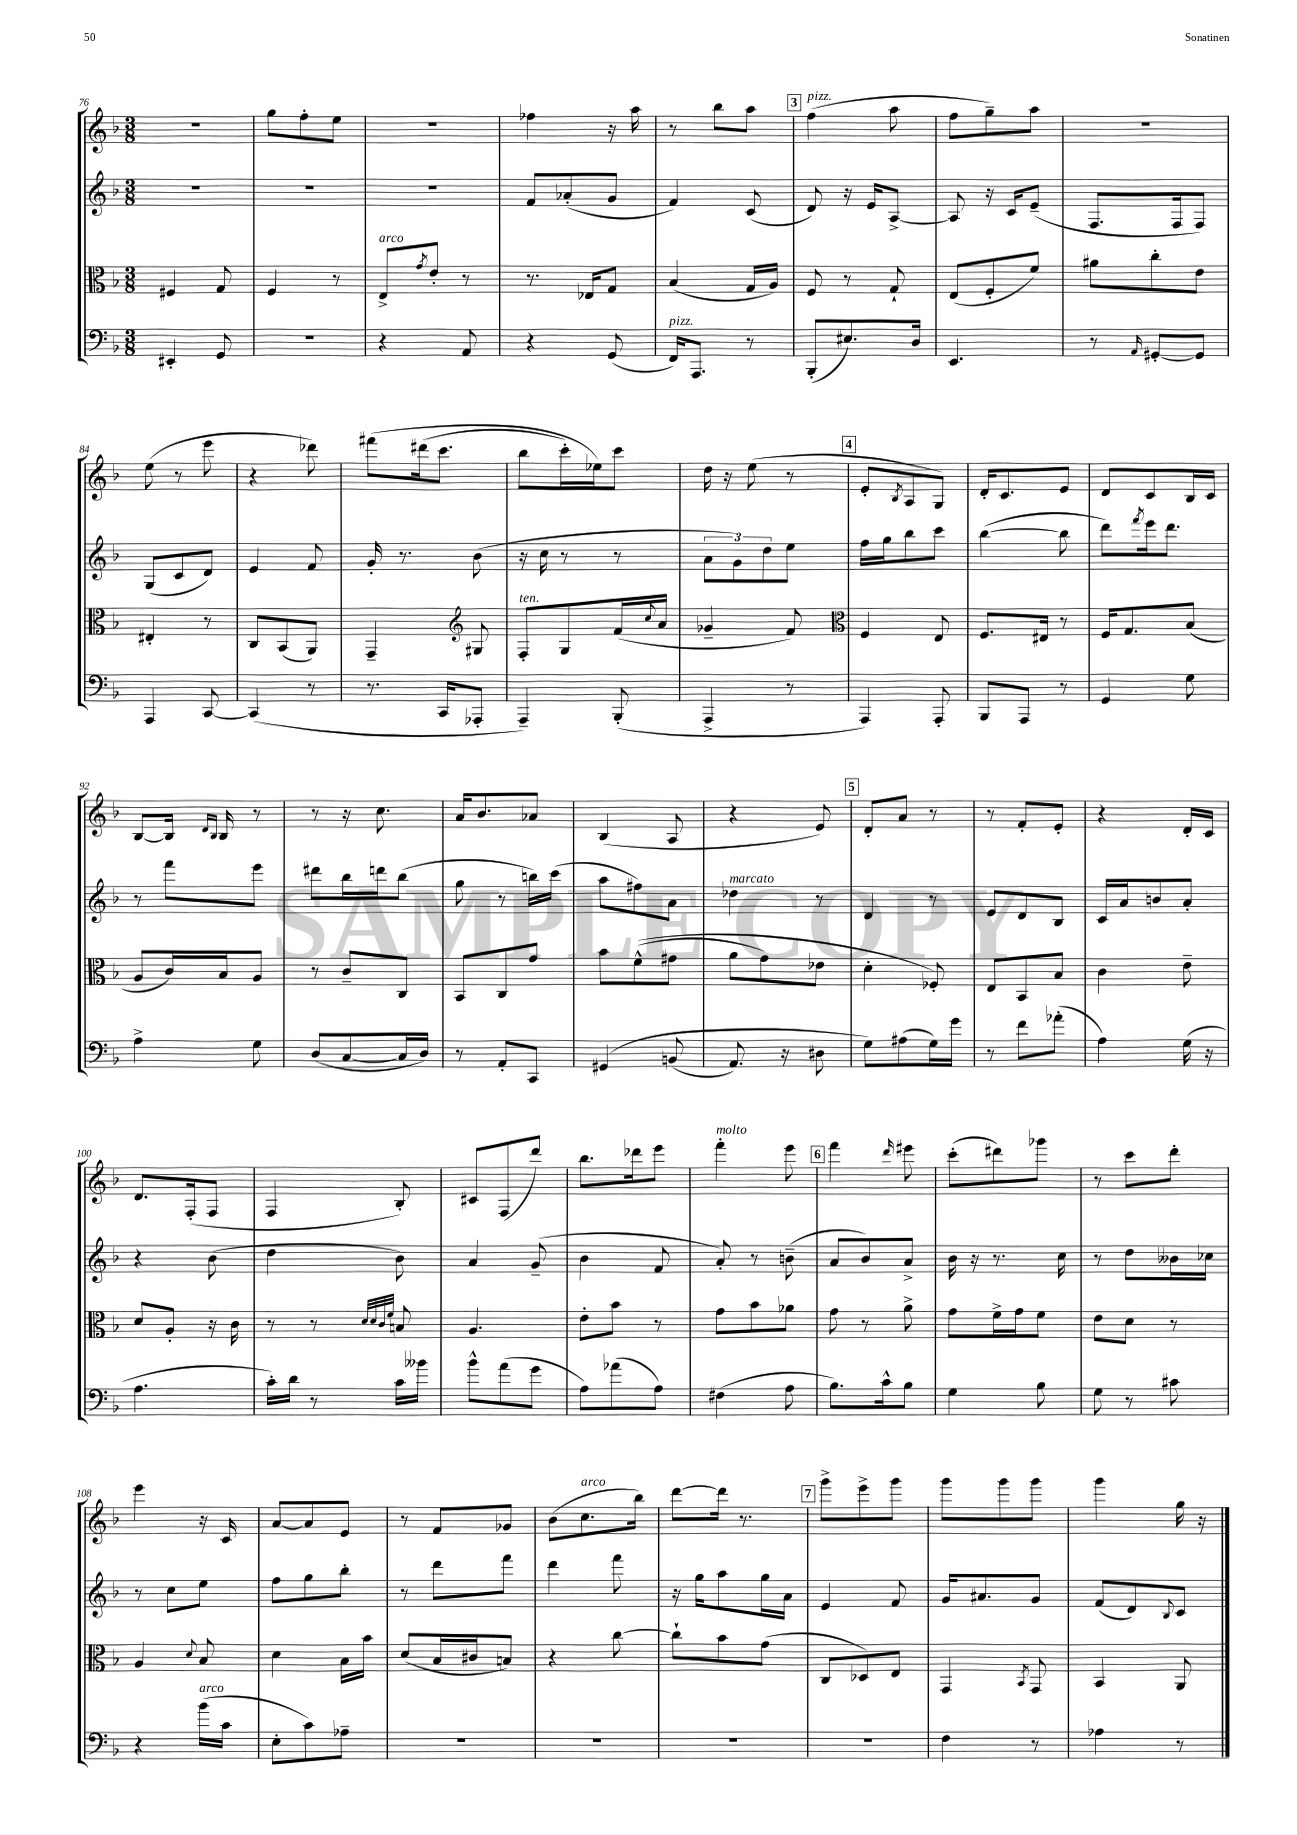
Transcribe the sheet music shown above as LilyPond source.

<<
\new StaffGroup <<
\new Staff = "s0" {
    \clef treble \key f \major \numericTimeSignature \time 3/8
    R4. |
    g''8 f''8-. e''8 |
    R4. |
    fes''4 r16 a''16 |
    r8 bes''8 a''8 |
    \mark \markup { \box "3" } f''4^\markup { \italic "pizz." }( a''8 |
    f''8 g''8--) a''8 |
    R4. |
    e''8( r8 e'''8 |
    r4 des'''8) |
    fis'''8\( dis'''16( c'''8. |
    bes''8 c'''16-.) ees''16\) c'''8 |
    d''16 r16 e''8( r8 |
    \mark \markup { \box "4" } e'8-. \acciaccatura { bes8 } a8 g8) |
    d'16-. c'8. e'8 |
    d'8 c'8 bes16 c'16 |
    bes8~ bes16 \grace { d'16 bes16 } bes16 r8 |
    r8 r16 c''8. |
    a'16 bes'8. aes'8 |
    bes4( a8 |
    r4 e'8) |
    \mark \markup { \box "5" } d'8-. a'8 r8 |
    r8 f'8-. e'8-. |
    r4 d'16-. c'16 |
    d'8. f16-.( f8 |
    f4 bes8-.) |
    cis'8 f8( d'''8) |
    bes''8. des'''16 e'''8 |
    f'''4-.^\markup { \italic "molto" } e'''8 |
    \mark \markup { \box "6" } f'''4 \grace { d'''16 } eis'''8 |
    c'''8-.( dis'''8) ges'''8 |
    r8 c'''8 d'''8-. |
    e'''4 r16 c'16 |
    a'8~ a'8 e'8 |
    r8 f'8 ges'8 |
    bes'8( c''8.^\markup { \italic "arco" } bes''16) |
    d'''8~ d'''16 r8. |
    \mark \markup { \box "7" } g'''8-> e'''8-> g'''8 |
    g'''8 g'''8 g'''8 |
    g'''4 g''16 r16 \bar "|." |
}
\new Staff = "s1" {
    \clef treble \key f \major \numericTimeSignature \time 3/8
    R4. |
    R4. |
    R4. |
    f'8 aes'8-.( g'8 |
    f'4) c'8( |
    \mark \markup { \box "3" } d'8) r16 e'16 a8~-> |
    a8 r16 c'16 e'8--( |
    f8. f16 f8) |
    g8( c'8 d'8) |
    e'4 f'8 |
    g'16-. r8. bes'8( |
    r16 c''16 r8 r8 |
    \tuplet 3/2 { a'8 g'8) d''8 } e''8 |
    \mark \markup { \box "4" } f''16 g''16 bes''8 c'''8 |
    bes''4~( bes''8 |
    d'''8) \acciaccatura { f'''8 } e'''16 d'''8. |
    r8 f'''8 e'''8 |
    dis'''8 bes''16 d'''16 bes''8( |
    g''8 r8 b''16) c'''16( |
    a''8 fis''8) a'8 |
    des''4^\markup { \italic "marcato" } r8 |
    \mark \markup { \box "5" } d'4 r8 |
    e'8 d'8 bes8 |
    c'16 a'16 b'8 a'8-. |
    r4 bes'8( |
    d''4 bes'8) |
    a'4 g'8--( |
    bes'4 f'8 |
    a'8-.) r8 b'8--( |
    \mark \markup { \box "6" } a'8 bes'8) a'8-> |
    bes'16 r16 r8. c''16 |
    r8 d''8 beses'16 ces''16 |
    r8 c''8 e''8 |
    f''8 g''8 bes''8-. |
    r8 d'''8 f'''8 |
    d'''4 f'''8 |
    r16 g''16 a''8 g''16 a'16 |
    \mark \markup { \box "7" } e'4 f'8 |
    g'16 ais'8. g'8 |
    f'8( d'8) \appoggiatura { bes8 } c'8 \bar "|." |
}
\new Staff = "s2" {
    \clef alto \key f \major \numericTimeSignature \time 3/8
    fis4 g8 |
    f4 r8 |
    e8->^\markup { \italic "arco" } \acciaccatura { g'8 } e'8-. r8 |
    r8. ees16 g8 |
    bes4( g16 a16) |
    \mark \markup { \box "3" } f8 r8 g8-! |
    e8( f8-. f'8) |
    ais'8 c''8-. e'8 |
    eis4-. r8 |
    c8 bes,8( a,8) |
    g,4-- \clef treble gis8 |
    f8-.^\markup { \italic "ten." } g8 f'16( \appoggiatura { c''8 } a'16 |
    ges'4-- f'8) |
    \mark \markup { \box "4" } \clef alto f4 e8 |
    f8. eis16 r8 |
    f16 g8. bes8( |
    a8 c'16) bes16 a8 |
    r8 c'8-- c8 |
    bes,8 c8 g'8 |
    bes'8 f'8-^(\( gis'8 |
    a'8 g'8) ees'8 |
    \mark \markup { \box "5" } d'4-. fes8-.\) |
    e8 bes,8 bes8 |
    c'4 e'8-- |
    d'8 a8-. r16 c'16 |
    r8 r8 \grace { d'32 d'32 c'32 f'32 } b8 |
    a4. |
    e'8-. bes'8 r8 |
    g'8 bes'8 aes'8 |
    \mark \markup { \box "6" } g'8 r8 a'8-> |
    g'8 f'16-> g'16 f'8 |
    e'8 d'8 r8 |
    a4 \appoggiatura { d'8 } bes8 |
    d'4 bes16 bes'16 |
    d'8( bes16 cis'16 b8) |
    r4 c''8~ |
    c''8-! bes'8 g'8( |
    \mark \markup { \box "7" } c8 des8) e8 |
    g,4 \acciaccatura { bes,8 } g,8 |
    bes,4 a,8 \bar "|." |
}
\new Staff = "s3" {
    \clef bass \key f \major \numericTimeSignature \time 3/8
    eis,4-. g,8 |
    R4. |
    r4 a,8 |
    r4 g,8( |
    f,16^\markup { \italic "pizz." }) a,,8. r8 |
    \mark \markup { \box "3" } bes,,8-.( eis8.) d16 |
    e,4. |
    r8 \grace { a,16 } gis,8~-. gis,8 |
    a,,4 c,8~ |
    c,4( r8 |
    r8. c,16 aes,,8-. |
    a,,4--) bes,,8-.( |
    a,,4-> r8 |
    \mark \markup { \box "4" } a,,4) a,,8-. |
    bes,,8 a,,8 r8 |
    g,4 g8 |
    a4-> g8 |
    d8( c8~ c16 d16) |
    r8 a,8-. c,8 |
    gis,4\( b,8( |
    a,8.) r16 dis8 |
    \mark \markup { \box "5" } g8\) ais8( g16) g'16 |
    r8 f'8 aes'8-.( |
    a4) g16( r16 |
    a4. |
    c'16-.) d'16 r8 c'16 beses'16 |
    bes'8-^ a'8( g'8 |
    a8) aes'8( a8) |
    fis4( a8 |
    \mark \markup { \box "6" } bes8.) c'16-^ bes8 |
    g4 bes8 |
    g8 r8 cis'8 |
    r4 bes'16^\markup { \italic "arco" }( c'16 |
    e8-. c'8) aes8-- |
    R4. |
    R4. |
    R4. |
    \mark \markup { \box "7" } R4. |
    f4 r8 |
    aes4 r8 \bar "|." |
}
>>
>>
\layout { \context { \Score currentBarNumber = #76 } }
